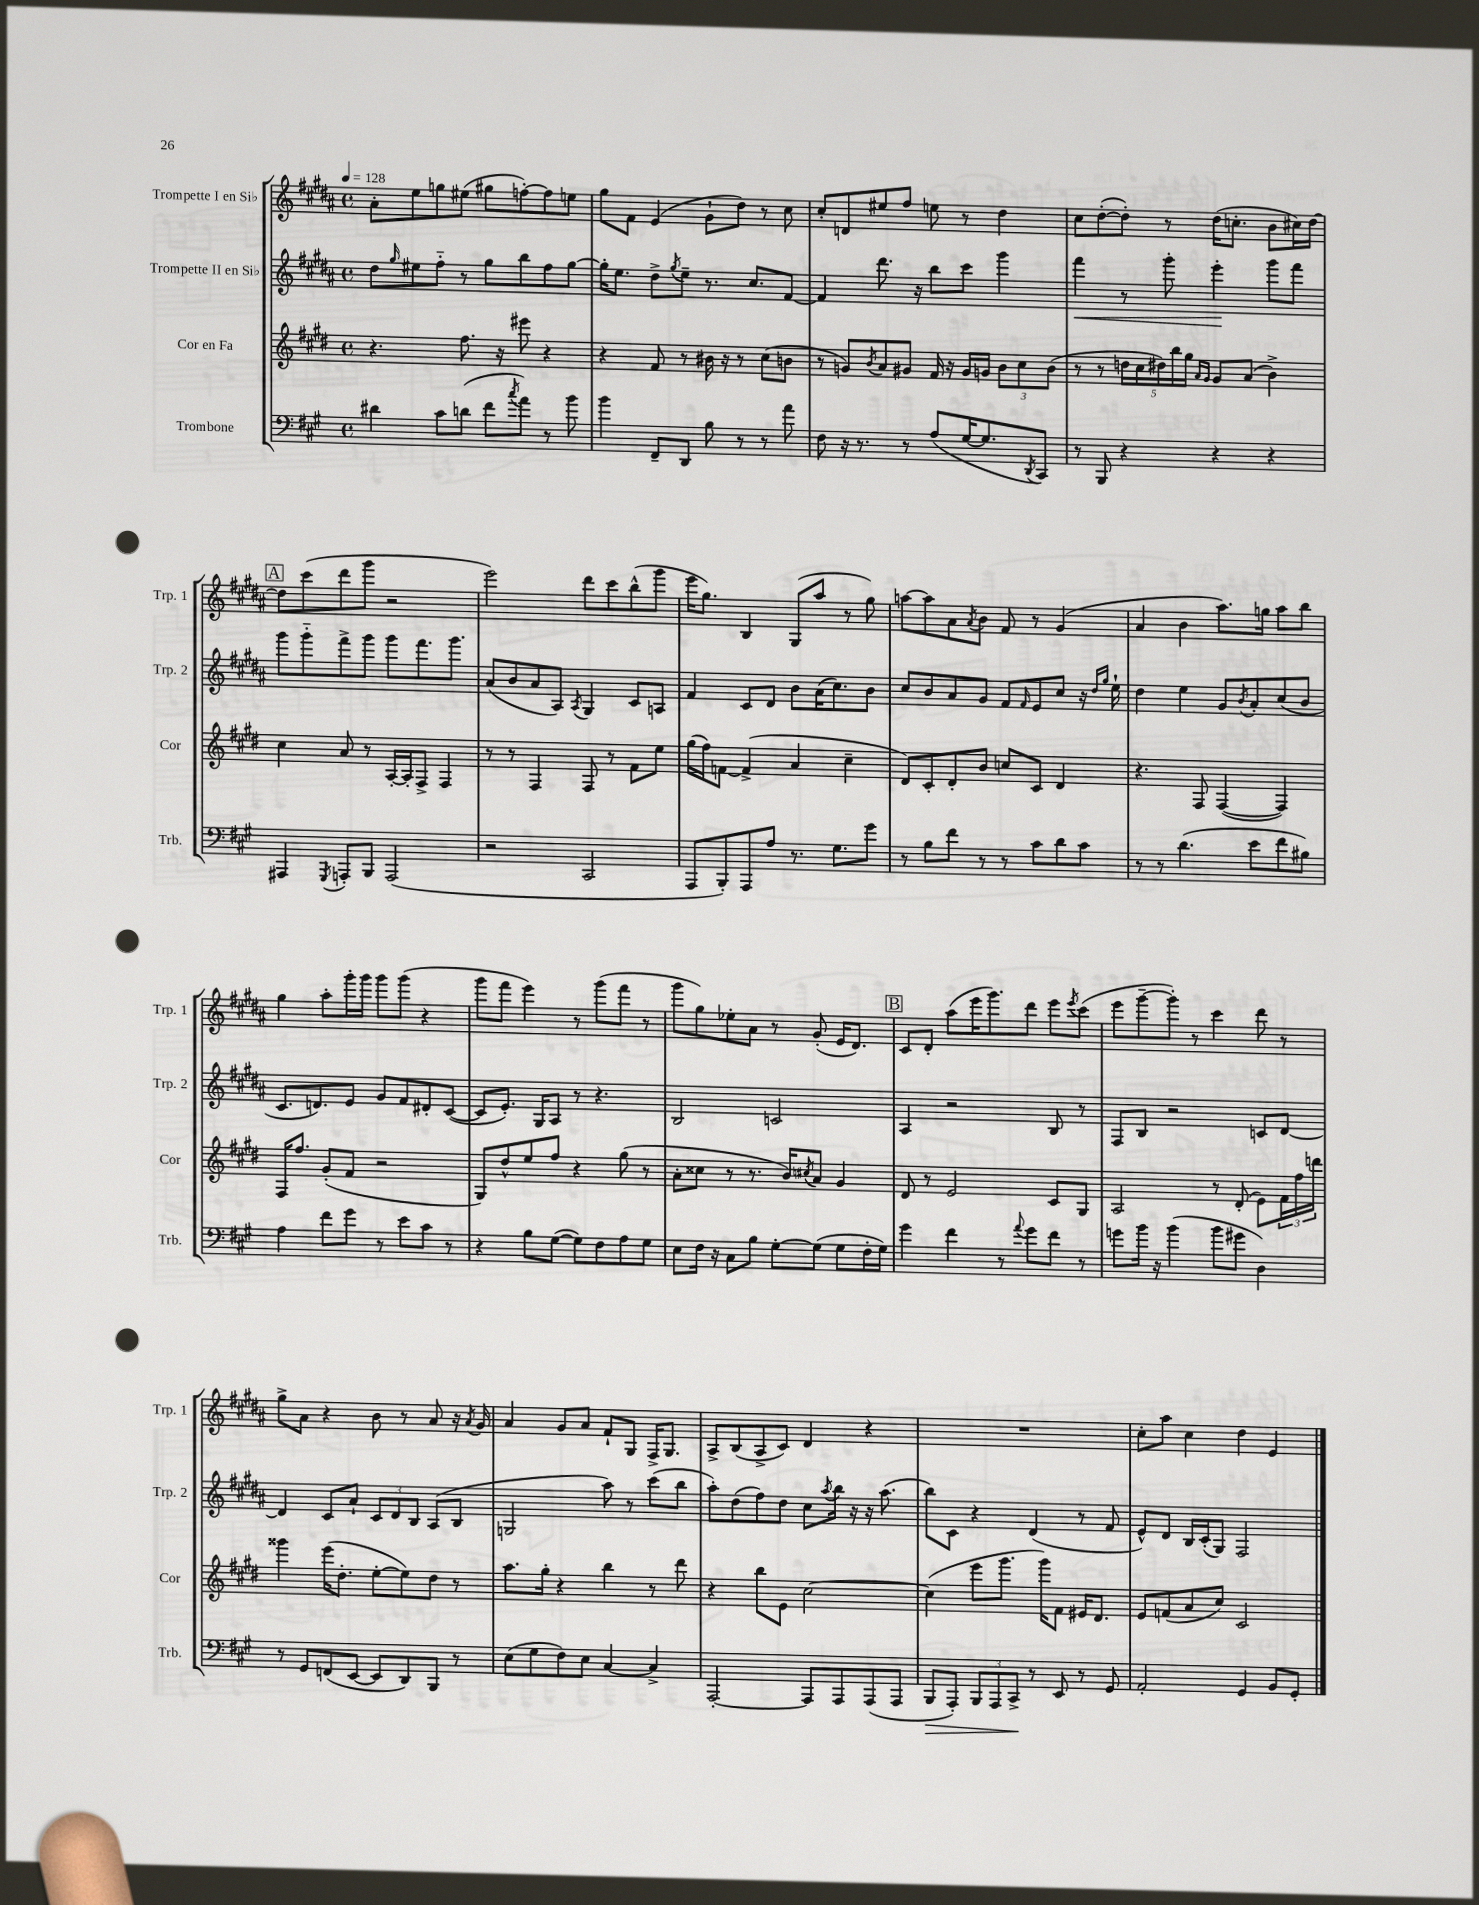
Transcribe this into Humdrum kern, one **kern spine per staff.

**kern	**dynam	**kern	**kern	**dynam	**kern
*part4	*part4	*part3	*part2	*part2	*part1
*staff4	*staff4	*staff3	*staff2	*staff2	*staff1
*I"Trombone	*	*I"Cor en Fa	*I"Trompette II en Si♭	*	*I"Trompette I en Si♭
*I'Trb.	*	*I'Cor	*I'Trp. 2	*	*I'Trp. 1
*clefF4	*	*clefG2	*clefG2	*	*clefG2
*k[f#c#g#]	*	*k[f#c#g#d#]	*k[f#c#g#d#a#]	*	*k[f#c#g#d#a#]
*M4/4	*	*M4/4	*M4/4	*	*M4/4
*met(c)	*	*met(c)	*met(c)	*	*met(c)
*MM128	*	*MM128	*MM128	*	*MM128
=1	=1	=1	=1	=1	=1
4d#X\	.	4.r	8dd#\L	.	8a#'\L
.	.	.	16qqgg#/	.	.
.	.	.	8ee#X\	.	8ee\
8c#\L	.	.	8ff#\J	.	8ggn\
(8dn\J	.	8.ff#\	8r	.	(8ee#X\J
8f#\L	.	.	8gg#\L	.	8gg#X\L
.	.	16r	.	.	.
8qcc#/	.	.	.	.	.
8a\J)	.	8eee#X\	8bb\	.	[8ffn'\)
8r	.	4r	8ff#\	.	8ff\]
8b\	.	.	[8gg#\J	.	8een\J
=2	=2	=2	=2	=2	=2
4b\	.	4r	16gg#'\KL]	.	8gg#\L
.	.	.	8.ee\J	.	.
.	.	.	.	.	8f#\J
8FF#~/L	.	8f#/	8dd#^\L	.	(4e/
.	.	.	8qgg#/	.	.
8DD/J	.	8r	8ee~\J	.	.
8B\	.	16b#X\	8.r	.	8g#`\L
.	.	16r	.	.	.
8r	.	8r	.	.	8dd#\J)
.	.	.	8.cc#/L	.	.
8r	.	(8cc#\L	.	.	8r
8a\	.	8bn\J	[8f#/J	.	8cc#\
=3	=3	=3	=3	=3	=3
8F#\	.	8r	4f#/]	.	8cc#'/L
16r	.	8gn/L)	.	.	8dn/
8.r	.	.	.	.	.
.	.	8qb/	.	.	.
.	.	8a/	8.ddd#\	.	8ee#X/
8r	.	8g#X/J	.	.	8ff#/J
.	.	.	16r	.	.
(8A/L	.	16f#/	8bb\L	.	8een\
.	.	16r	.	.	.
[16G#/K	.	16g#/LL	8ccc#\J	.	8r
8.G#/]	.	16gn/JJ	.	.	.
.	.	12b\L	4ggg#\	.	4dd#\
.	.	12cc#\	.	.	.
8qDD/	.	.	.	.	.
8CC#/J)	.	.	.	.	.
.	.	(12b\J	.	.	.
=4	=4	=4	=4	=4	=4
!	!	!	!	!LO:HP:b	!
8r	.	8r	4fff#\	<	8cc#\L
8BBB/	.	8r	.	.	([8dd#'\
4r	.	20ddn\LL	8r	.	8dd#'\J])
.	.	20cc#\	.	.	.
.	.	20dd#X\)	.	.	.
.	.	.	8ggg#'\	.	8r
.	.	20bb\	.	.	.
.	.	20gg#\JJ	.	.	.
.	.	16qqa/LL	.	.	.
.	.	16qqg#/JJ	.	.	.
4r	.	8g#/L	4eee'\	.	(16dd#\KL
.	.	.	.	.	8.ccn'\J
.	.	(8a/J	.	.	.
4r	.	4b^\)	8ggg#\L	[	8b\L
.	.	.	8fff#\J	.	16cc#X\L)
.	.	.	.	.	[16dd#\JJ
!!LO:LB:g=z
!!LO:REH:place=s1:t=A
=5	=5	=5	=5	=5	=5
4AAA#X/	.	4cc#\	8ggg#\L	.	8dd#\L]
.	.	.	8ggg#\	.	(8ccc#\
8qGGG#/	.	.	.	.	.
8AAAn'/L	.	8a/	8fff#^\	.	8ddd#\
8BBB/J	.	8r	8ggg#\J	.	8ggg#\J
(2AAA/	.	[16A'/LL	8ggg#\L	.	2r
.	.	16A'/J]	.	.	.
.	.	8F#^/J	8.fff#\	.	.
.	.	4F#/	.	.	.
.	.	.	8.ggg#\J	.	.
=6	=6	=6	=6	=6	=6
2r	.	8r	(8a#/L	.	2eee\)
.	.	8r	8b/	.	.
.	.	4F#/	8a#/	.	.
.	.	.	8A#/J)	.	.
.	.	.	8qA#/	.	.
2CC#/	.	8F#/	4G#/	.	8ddd#\L
.	.	8r	.	.	8ccc#\
.	.	8f#\L	8c#/L	.	(8bb^^\
.	.	8ee\J	8An/J	.	8ggg#\J
=7	=7	=7	=7	=7	=7
8AAA/L	.	(16gg#\LL	4f#/	.	16eee\KL
.	.	16ff#\J)	.	.	8.gg#\J)
8BBB'/)	.	[8fn\J	.	.	.
8AAA/	.	(4f^/]	8c#/L	.	4B/
8A/J	.	.	8d#/J	.	.
8.r	.	4a/	8b\L	.	(8G#/L
.	.	.	(16a#\K	.	8aa#/J
8.G#\L	.	.	8.cc#\)	.	.
.	.	4cc#~\	.	.	8r
8g#\J	.	.	8b\J	.	8gg#\)
=8	=8	=8	=8	=8	=8
8r	.	8d#/L)	8cc#/L	.	[8aan\L
8B\L	.	8c#'/	8b/	.	8aa\]
8f#\J	.	8d#'/	8a#/	.	8a#\
.	.	.	.	.	8qa#/
8r	.	8b/J	8g#/J	.	8b\J
8r	.	8ccn/L	8f#/L	.	8f#/
.	.	.	16qqf#/	.	.
8c#\L	.	8c#/J	8e/	.	8r
8d\	.	4d#/	8cc#/J	.	(4g#/
8c#\J	.	.	16r	.	.
.	.	.	16qqdd#/LL	.	.
.	.	.	16qqgg#/JJ	.	.
.	.	.	16ee`\	.	.
=9	=9	=9	=9	=9	=9
8r	.	4.r	4dd#\	.	4a#/
8r	.	.	.	.	.
(4.d\	.	.	4ee\	.	4b\
.	.	8F#/	.	.	.
.	.	([4F#/	8g#/L	.	8.aa#\L)
.	.	.	8qb/	.	.
8e\L	.	.	8a#'/	.	.
.	.	.	.	.	16ggn\Jk
8f#\	.	4F#/])	(8cc#/	.	8aa#\L
8B#X\J)	.	.	8b/J	.	8bb\J
!!LO:LB:g=z
=10	=10	=10	=10	=10	=10
4A\	.	16F#/KL	8.c#/L	.	4gg#\
.	.	8.ff#/J	.	.	.
.	.	.	8.dn/)	.	.
8f#\L	.	(8g#'/L	.	.	8aa#'\L
8g#\J	.	8f#/J	8e/J	.	16ggg#'\L
.	.	.	.	.	16ggg#\JJ
8r	.	2r	8g#/L	.	8ggg#\L
8e\L	.	.	8f#/	.	(8ggg#\J
8c#\J	.	.	8d#X'/	.	4r
8r	.	.	([8c#/J	.	.
=11	=11	=11	=11	=11	=11
4r	.	8G#/L)	8c#/L]	.	8ggg#\L
.	.	8dd#^^/	8.e'/J)	.	8fff#\J
8B\L	.	8ee/	.	.	4eee\)
.	.	.	16G#/KL	.	.
([8G#\J	.	8ff#/J	8A#/J	.	.
8G#\L])	.	4r	8r	.	8r
8F#\	.	.	4.r	.	(8ggg#\L
8A\	.	(8gg#\	.	.	8fff#\J
8G#\J	.	8r	.	.	8r
=12	=12	=12	=12	=12	=12
8E\L	.	8a'\L	2B/	.	8ggg#\L
16F#\Jk	.	8cc##X\J	.	.	8gg#\)
16r	.	.	.	.	.
8C#\L	.	8r	.	.	8ee-X'\
8B\J	.	8.r	.	.	8a#\J
[8G#'\L	.	.	2cn/	.	8r
.	.	16b/KL)	.	.	.
.	.	8qcc#X/	.	.	.
(8G#\J]	.	8a/J	.	.	(8g#'/
8G#\L	.	4g#/	.	.	16e/KL
.	.	.	.	.	8.d#/J)
16F#'\L	.	.	.	.	.
16G#\JJ)	.	.	.	.	.
!!LO:REH:place=s1:t=B
=13	=13	=13	=13	=13	=13
4g#\	.	8d#/	4A#/	.	8c#/L
.	.	8r	.	.	8d#'/J
4f#\	.	2e/	2r	.	(8aa#\L
.	.	.	.	.	16eee\K
.	.	.	.	.	8.ggg#\)
8r	.	.	.	.	.
8qqa/	.	.	.	.	.
8g#\L	.	.	.	.	8ddd#\J
8f#\J	.	8c#/L	8B/	.	8eee\L
.	.	.	.	.	8qeee/
8r	.	8G#/J	8r	.	(8ccc#\J
=14	=14	=14	=14	=14	=14
8gn\L	.	2A/	8F#/L	.	8eee\L
16b\Jk	.	.	8B/J	.	[8ggg#~\
16r	.	.	.	.	.
(4b\	.	.	2r	.	8ggg#'\J])
.	.	.	.	.	8r
8b\L	.	8r	.	.	4ccc#\
8g#X\J	.	(8d#'/	.	.	.
4D\)	.	8e\L)	8cn/L	.	8ddd#\
.	.	24f#\L	[8d#/J	.	8r
.	.	24ff#\	.	.	.
.	.	24dddn\JJ	.	.	.
!!LO:LB:g=z
=15	=15	=15	=15	=15	=15
8r	.	4ggg##X\	4d#/]	.	8gg#^\L
8GG#/L	.	.	.	.	8a#\J
(8FFn/	.	(16eee\KL	8c#/L	.	4r
.	.	8.dd#'\J	.	.	.
[8EE/J	.	.	8a#`/J	.	.
8EE/L]	.	[8ee'\L	12c#/L	.	8b\
.	.	.	12d#/	.	.
8DD/)	.	8ee\])	.	.	8r
.	.	.	12B/J	.	.
8BBB/J	.	8dd#\J	(8A#/L	.	8a#/
8r	.	8r	8B/J	.	16r
.	.	.	.	.	8qa#/
.	.	.	.	.	16g#/
=16	=16	=16	=16	=16	=16
(8E\L	.	8.aa\L	2Gn/	.	4a#/
8G#\	.	.	.	.	.
.	.	16gg#'\Jk	.	.	.
8F#\)	.	4r	.	.	8g#/L
8E\J	.	.	.	.	8a#/J
[4C#/	.	4bb\	8aa#\)	.	8f#`/L
.	.	.	8r	.	8G#/J
4C#^/]	.	8r	(8ccc#\L	.	16F#^/KL
.	.	.	.	.	8.G#/J
.	.	8ddd#\	8bb\J	.	.
=17	=17	=17	=17	=17	=17
[2AAA'/	.	4r	8aa#'\L)	.	8A#^/L
.	.	.	(8dd#\	.	(8B/
.	.	8bb\L	8ff#\)	.	8A#^/
.	.	8e\J	8dd#\J	.	8c#/J)
8AAA/L]	.	[2cc#\	8cc#\L	.	4d#/
.	.	.	8qaa#/	.	.
8AAA/	.	.	16bb\Jk	.	.
.	.	.	16r	.	.
(8AAA/	.	.	16r	.	4r
.	.	.	(8.aa#\	.	.
8AAA/J	.	.	.	.	.
=18	=18	=18	=18	=18	=18
!	!LO:HP:b	!	!	!	!
8BBB/L	>	(4cc#\]	8bb\L)	.	1r
8AAA'/J)	.	.	8c#\J	.	.
12BBB/L	.	8eee\L	4r	.	.
12AAA/	.	.	.	.	.
.	.	8.ggg#\J	.	.	.
12CC#^/J	.	.	.	.	.
8r	]	.	(4d#/	.	.
.	.	16ggg#\KL)	.	.	.
8EE/	.	8f#\J	.	.	.
8r	.	16e#X/KL	8r	.	.
.	.	8.d#/J	.	.	.
8GG#/	.	.	8f#/	.	.
=19	=19	=19	=19	=19	=19
2AA'/	.	8e/L	8e^^/L)	.	8cc#'\L
.	.	(8fn/	8d#/J	.	8aa#\J
.	.	8a/	16B/LL	.	4cc#\
.	.	.	(16c#'/J	.	.
.	.	8cc#/J)	8G#/J)	.	.
4GG#/	.	2c#/	2F#/	.	4dd#\
8BB/L	.	.	.	.	4e/
8GG#'/J	.	.	.	.	.
==	==	==	==	==	==
*-	*-	*-	*-	*-	*-
